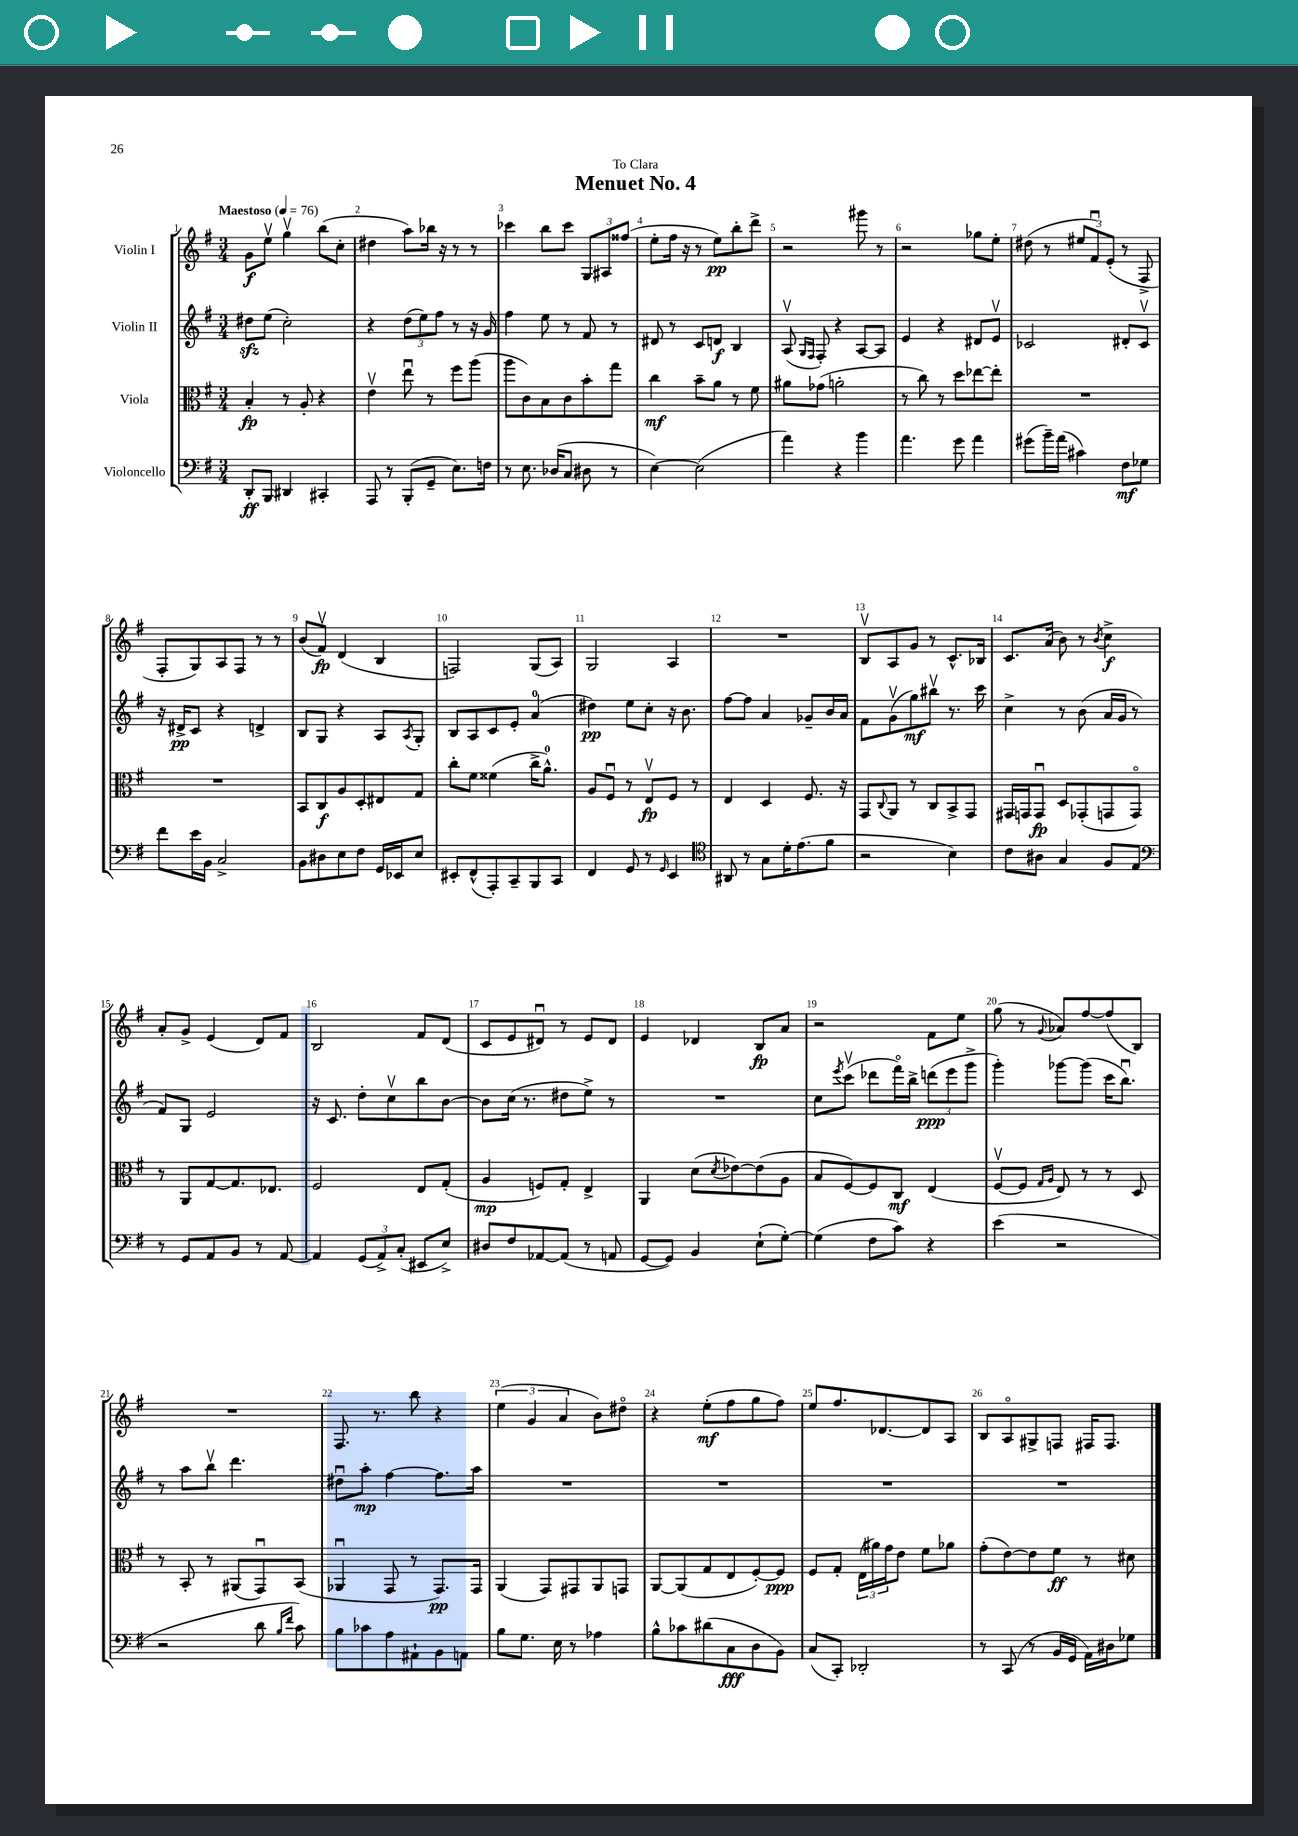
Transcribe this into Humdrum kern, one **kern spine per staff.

**kern	**dynam	**kern	**dynam	**kern	**dynam	**kern	**dynam
*part4	*part4	*part3	*part3	*part2	*part2	*part1	*part1
*staff4	*staff4	*staff3	*staff3	*staff2	*staff2	*staff1	*staff1
*I"Violoncello	*	*I"Viola	*	*I"Violin II	*	*I"Violin I	*
*clefF4	*	*clefC3	*	*clefG2	*	*clefG2	*
*k[f#]	*	*k[f#]	*	*k[f#]	*	*k[f#]	*
*M3/4	*	*M3/4	*	*M3/4	*	*M3/4	*
*MM76	*	*MM76	*	*MM76	*	*MM76	*
=1	=1	=1	=1	=1	=1	=1	=1
!	!	!	!	!	!	!LO:TX:a:B:t=Maestoso	!
8DD'/L	ff	4B'/	fp	8dd#Xzz\L	.	8g\L	f
8BBB/J	.	.	.	(8ee\J	.	8eev\J	.
4DD#X/	.	8r	.	2cc'\)	.	4ggv\	.
.	.	8A'/	.	.	.	.	.
4CC#X'/	.	4r	.	.	.	(8bb\L	.
.	.	.	.	.	.	8cc'\J	.
=2	=2	=2	=2	=2	=2	=2	=2
8AAA/	.	4ev\	.	4r	.	4dd#X\	.
8r	.	.	.	.	.	.	.
(8BBB'/L	.	8eeu\	.	(12dd\L	.	8aa\L)	.
.	.	.	.	12ee\)	.	.	.
8GG~/J	.	8r	.	.	.	16bb-X\Jk	.
.	.	.	.	12ff#\J	.	.	.
.	.	.	.	.	.	16r	.
8.E\L)	.	8ff#\L	.	8r	.	8r	.
.	.	(8aa\J	.	16r	.	8r	.
16Fn\Jk	.	.	.	16g/	.	.	.
=3	=3	=3	=3	=3	=3	=3	=3
8r	.	8aa\L	.	4ff#\	.	4ccc-X\	.
8.E\	.	8c\)	.	.	.	.	.
.	.	8B\	.	8ee\	.	8bb\L	.
(16D-X/KL	.	.	.	.	.	.	.
8C/J	.	8c\	.	8r	.	8ccc-\J	.
8D#X\	.	8b'\	.	8f#/	.	12G/L	.
.	.	.	.	.	.	12A#X/	.
8r	.	8gg\J	.	8r	.	.	.
.	.	.	.	.	.	(12ff##X/J	.
=4	=4	=4	=4	=4	=4	=4	=4
[4E\)	.	4cc\	mf	8d#X/	.	8ee'\L	.
.	.	.	.	8r	.	16ff#\Jk	.
.	.	.	.	.	.	16r	.
(2E\]	.	8b~\L	.	8c/L	.	8r	.
.	.	8a\J	.	8dn/J	f	8ee\L)	pp
.	.	8r	.	4B/	.	8bb'\	.
.	.	8f#\	.	.	.	8ddd^\J	.
=5	=5	=5	=5	=5	=5	=5	=5
4a\)	.	8a#X\L	.	(8Av/	.	2r	.
.	.	.	.	16qqG/LL	.	.	.
.	.	.	.	16qqF#/JJ	.	.	.
.	.	(8g-X\J	.	8F#'/)	.	.	.
4r	.	2an'\	.	4r	.	.	.
4b\	.	.	.	[8A/L	.	8ggg#X\	.
.	.	.	.	8A/J]	.	8r	.
=6	=6	=6	=6	=6	=6	=6	=6
4.a\	.	8r	.	4e/	.	2r	.
.	.	8cc\)	.	.	.	.	.
.	.	8r	.	4r	.	.	.
8g\	.	8dd\L	.	.	.	.	.
4a\	.	[8ee-X\	.	8d#X/L	.	8gg-X\L	.
.	.	8ee-'\J]	.	8ev/J	.	8ee'\J	.
=7	=7	=7	=7	=7	=7	=7	=7
(8g#X\L	.	2.r	.	2c-X/	.	(8dd#X\	.
16b~\L)	.	.	.	.	.	8r	.
(16a\JJ	.	.	.	.	.	.	.
4c#X\)	.	.	.	.	.	12ee#X/L	.
.	.	.	.	.	.	12f#u/)	.
.	.	.	.	.	.	(12e'/J	.
8F#\L	mf	.	.	8d#X'/L	.	8r	.
8G-X\J	.	.	.	8c-v/J	.	8F#^/	.
!!LO:LB:g=z
=8	=8	=8	=8	=8	=8	=8	=8
8f#\L	.	2.r	.	16r	.	8F#'/L	.
.	.	.	.	16d#X^/KL	pp	.	.
16e\L	.	.	.	8c/J	.	8G/)	.
16BB\JJ	.	.	.	.	.	.	.
2C^/	.	.	.	4r	.	8A/	.
.	.	.	.	.	.	8F#/J	.
.	.	.	.	4dn^/	.	8r	.
.	.	.	.	.	.	8r	.
=9	=9	=9	=9	=9	=9	=9	=9
8BB\L	.	8BB/L	.	8B/L	.	(8b/L	.
8D#X\	.	8C/	f	8G/J	.	8f#v/J)	fp
8E\	.	8A/	.	4r	.	(4d/	.
8F#\J	.	8D'/	.	.	.	.	.
16GG/LL	.	8E#X/	.	8A/L	.	4B/	.
16EE-X/J	.	.	.	.	.	.	.
.	.	.	.	8qA/	.	.	.
8E/J	.	8G/J	.	8G'/J	.	.	.
=10	=10	=10	=10	=10	=10	=10	=10
8EE#X'/L	.	8cc'\L	.	8B/L	.	2Fn/)	.
(8FF#^^/	.	8f#\J	.	8A/	.	.	.
8AAA'/)	.	(4f##X\	.	8c/	.	.	.
8CC~/	.	.	.	8e'/J	.	.	.
8BBB/	.	16cc^\KL	.	(4a/	.	(8G/L	.
.	.	8.a^^\J)	.	.	.	.	.
8CC/J	.	.	.	.	.	8A/J)	.
=11	=11	=11	=11	=11	=11	=11	=11
4FF#/	.	8A/L	.	4dd#X\)	pp	2G/	.
.	.	8F#u/J	.	.	.	.	.
8GG/	.	8r	.	8ee\L	.	.	.
8r	.	8Ev/L	fp	8cc'\J	.	.	.
16qqGG/	.	.	.	.	.	.	.
4EE/	.	8F#/J	.	16r	.	4A/	.
.	.	.	.	8.b\	.	.	.
.	.	8r	.	.	.	.	.
=12	=12	=12	=12	=12	=12	=12	=12
*clefC4	*	*	*	*	*	*	*
8AA#X/	.	4E/	.	[8ff#\L	.	2.r	.
8r	.	.	.	8ff#\J]	.	.	.
8G\L	.	4D/	.	4a/	.	.	.
16d'\K	.	.	.	.	.	.	.
(8.e\	.	.	.	.	.	.	.
.	.	8.F#/	.	8g-X~/L	.	.	.
8f#\J	.	.	.	16b/L	.	.	.
.	.	16r	.	16a/JJ	.	.	.
=13	=13	=13	=13	=13	=13	=13	=13
2r	.	8GG/L	.	8f#\L	.	8Bv/L	.
.	.	8qqC/	.	.	.	.	.
.	.	8AA/J	.	(8gv\	.	8A/	.
.	.	8r	.	8gg\)	mf	8g/J	.
.	.	8C/L	.	8bb#Xv\J	.	8r	.
4B\)	.	8BB^/	.	8.r	.	8.c^^/L	.
.	.	8GG/J	.	.	.	.	.
.	.	.	.	16ccc\	.	16B-X/Jk	.
=14	=14	=14	=14	=14	=14	=14	=14
8c\L	.	16GG#X/LL	.	4cc^\	.	8.c/L	.
.	.	16GGn/J	.	.	.	.	.
8A#X\J	.	8GGu/J	fp	.	.	.	.
.	.	.	.	.	.	(16a/Jk	.
4G/	.	8D/L	.	8r	.	8b\)	.
.	.	(8GG-X'/	.	(8b\	.	8r	.
.	.	.	.	.	.	8qb/	.
8F#/L	.	8GGn/	.	16a/LL	.	4cc^\	f
.	.	.	.	16g/JJ	.	.	.
8E/J	.	8GG/J)	.	8r	.	.	.
!!LO:LB:g=z
=15	=15	=15	=15	=15	=15	=15	=15
*clefF4	*	*	*	*	*	*	*
8r	.	8r	.	8f#/L)	.	8a'/L	.
8GG/L	.	8AA/L	.	8G/J	.	8g^/J	.
8AA/	.	[8G/	.	2e/	.	(4e/	.
8BB/J	.	8.G/]	.	.	.	.	.
8r	.	.	.	.	.	8d/L)	.
.	.	8.E-X/J	.	.	.	.	.
[8AA/	.	.	.	.	.	8f#/J	.
=16	=16	=16	=16	=16	=16	=16	=16
4AA/]	.	2F#/	.	16r	.	2B/	.
.	.	.	.	8.c/	.	.	.
(12GG/L	.	.	.	8dd'\L	.	.	.
12AA^/)	.	.	.	.	.	.	.
.	.	.	.	8ccv\	.	.	.
(12C'/J	.	.	.	.	.	.	.
8EE#X/L	.	8E/L	.	8bb\	.	8f#/L	.
8E^/J)	.	(8G'/J	.	[8b\J	.	(8d/J	.
=17	=17	=17	=17	=17	=17	=17	=17
8D#X/L	.	4A/	mp	8b\L]	.	8c/L	.
8F#/	.	.	.	(16cc\Jk	.	8e/	.
.	.	.	.	8.r	.	.	.
[8AA-X/	.	8Fn/L)	.	.	.	8d#Xu/J)	.
(8AA-/J]	.	8G'/J	.	8dd#X\L	.	8r	.
8r	.	4E^/	.	8ee^\J)	.	8e/L	.
8AAn/	.	.	.	8r	.	8d#/J	.
=18	=18	=18	=18	=18	=18	=18	=18
[8GG/L	.	4AA/	.	2.r	.	4e/	.
8GG/J])	.	.	.	.	.	.	.
4BB/	.	(8d\L	.	.	.	4d-X/	.
.	.	8qd/	.	.	.	.	.
.	.	[8e-X\)	.	.	.	.	.
(8E`\L	.	(8e-\]	.	.	.	8B/L	fp
[8G'\J)	.	8A\J	.	.	.	8a/J	.
=19	=19	=19	=19	=19	=19	=19	=19
(4G\]	.	8B/L	.	8cc\L	.	2r	.
.	.	.	.	8qeee/	.	.	.
.	.	[8F#/)	.	(8cccv\J	.	.	.
8F#\L	.	8F#/]	.	8ddd-X\L	.	.	.
8c\J)	.	8C/J	mf	16fff#\L)	.	.	.
.	.	.	.	16bb^\JJ	.	.	.
4r	.	(4E/	.	(12dddn\L	ppp	8f#\L	.
.	.	.	.	12eee\	.	.	.
.	.	.	.	.	.	8ee\J	.
.	.	.	.	12ggg^\J	.	.	.
=20	=20	=20	=20	=20	=20	=20	=20
(4e\	.	[8F#v/L	.	4ggg'\)	.	(8gg\	.
.	.	8F#/J]	.	.	.	8r	.
.	.	16qqG/LL	.	.	.	.	.
.	.	16qqA/JJ	.	.	.	8qqg/	.
2r	.	8E/)	.	[8ggg-X\L	.	8a-X/L)	.
.	.	8r	.	(8ggg-\J]	.	[8ff#/	.
.	.	8r	.	16ccc\KL	.	(8ff#/]	.
.	.	.	.	8.bbu\J)	.	.	.
.	.	8D/	.	.	.	8B/J)	.
!!LO:LB:g=z
=21	=21	=21	=21	=21	=21	=21	=21
2r	.	8r	.	8r	.	2.r	.
.	.	8BB'/	.	8aa\L	.	.	.
.	.	8r	.	8bbv\J	.	.	.
.	.	(8AA#X/L	.	4.ddd\	.	.	.
8d\	.	8GGu/)	.	.	.	.	.
16qqB/LL	.	.	.	.	.	.	.
16qqf#/JJ	.	.	.	.	.	.	.
8c\)	.	(8BB/J	.	.	.	.	.
=22	=22	=22	=22	=22	=22	=22	=22
8B\L	.	4AA-Xu/	.	8dd#Xu\L	.	8.F#/	.
8c-X\	.	.	.	8aa'\J	mp	.	.
.	.	.	.	.	.	8.r	.
8A\	.	8GG/	.	[4ff#\	.	.	.
8AA#X`\	.	8r	.	.	.	8bb\	.
8BB\	.	8.GG/L)	pp	8.ff#\L]	.	4r	.
8AAn\J	.	.	.	.	.	.	.
.	.	16GG/Jk	.	16aa\Jk	.	.	.
=23	=23	=23	=23	=23	=23	=23	=23
8B\L	.	(4AA/	.	2.r	.	(6ee\	.
8.G\J	.	.	.	.	.	.	.
.	.	.	.	.	.	6g/	.
.	.	8GG/L)	.	.	.	.	.
16E\	.	.	.	.	.	.	.
.	.	.	.	.	.	6a/	.
8r	.	8GG#X/	.	.	.	.	.
4A-X\	.	8AA/	.	.	.	8b\L)	.
.	.	8GGn/J	.	.	.	8dd#X\J	.
=24	=24	=24	=24	=24	=24	=24	=24
8B^^\L	.	[8AA/L	.	2.r	.	4r	.
8c-X\	.	(8AA/]	.	.	.	.	.
(8d#X\	.	8G/	.	.	.	(8ee'\L	mf
8C\	fff	8E/	.	.	.	8ff#\	.
8D\	.	[8F#'/)	.	.	.	8gg\	.
8BB\J)	.	8F#/J]	ppp	.	.	8ff#\J)	.
=25	=25	=25	=25	=25	=25	=25	=25
(8C/L	.	8F#/L	.	2.r	.	8ee/L	.
8CC'/J)	.	8G'/J	.	.	.	8.ff#/	.
2DD-X'/	.	(24E\LL	.	.	.	.	.
.	.	24a#X\)	.	.	.	.	.
.	.	.	.	.	.	[8.d-X/	.
.	.	24g\J	.	.	.	.	.
.	.	8e\J	.	.	.	.	.
.	.	8f#\L	.	.	.	8d-/]	.
.	.	8a-X\J	.	.	.	8A/J	.
=26	=26	=26	=26	=26	=26	=26	=26
8r	.	(8g'\L	.	2.r	.	8B/L	.
(8CC/	.	[8e\)	.	.	.	8A/	.
8r	.	8e\]	.	.	.	8G#X^/	.
16BB/LL	.	8f#\J	ff	.	.	8Fn/J	.
16GG/JJ	.	.	.	.	.	.	.
16AA\LL)	.	8r	.	.	.	16F#X/KL	.
16D#X\J	.	.	.	.	.	8.F#/J	.
8G-X\J	.	8d#X\	.	.	.	.	.
==	==	==	==	==	==	==	==
*-	*-	*-	*-	*-	*-	*-	*-
